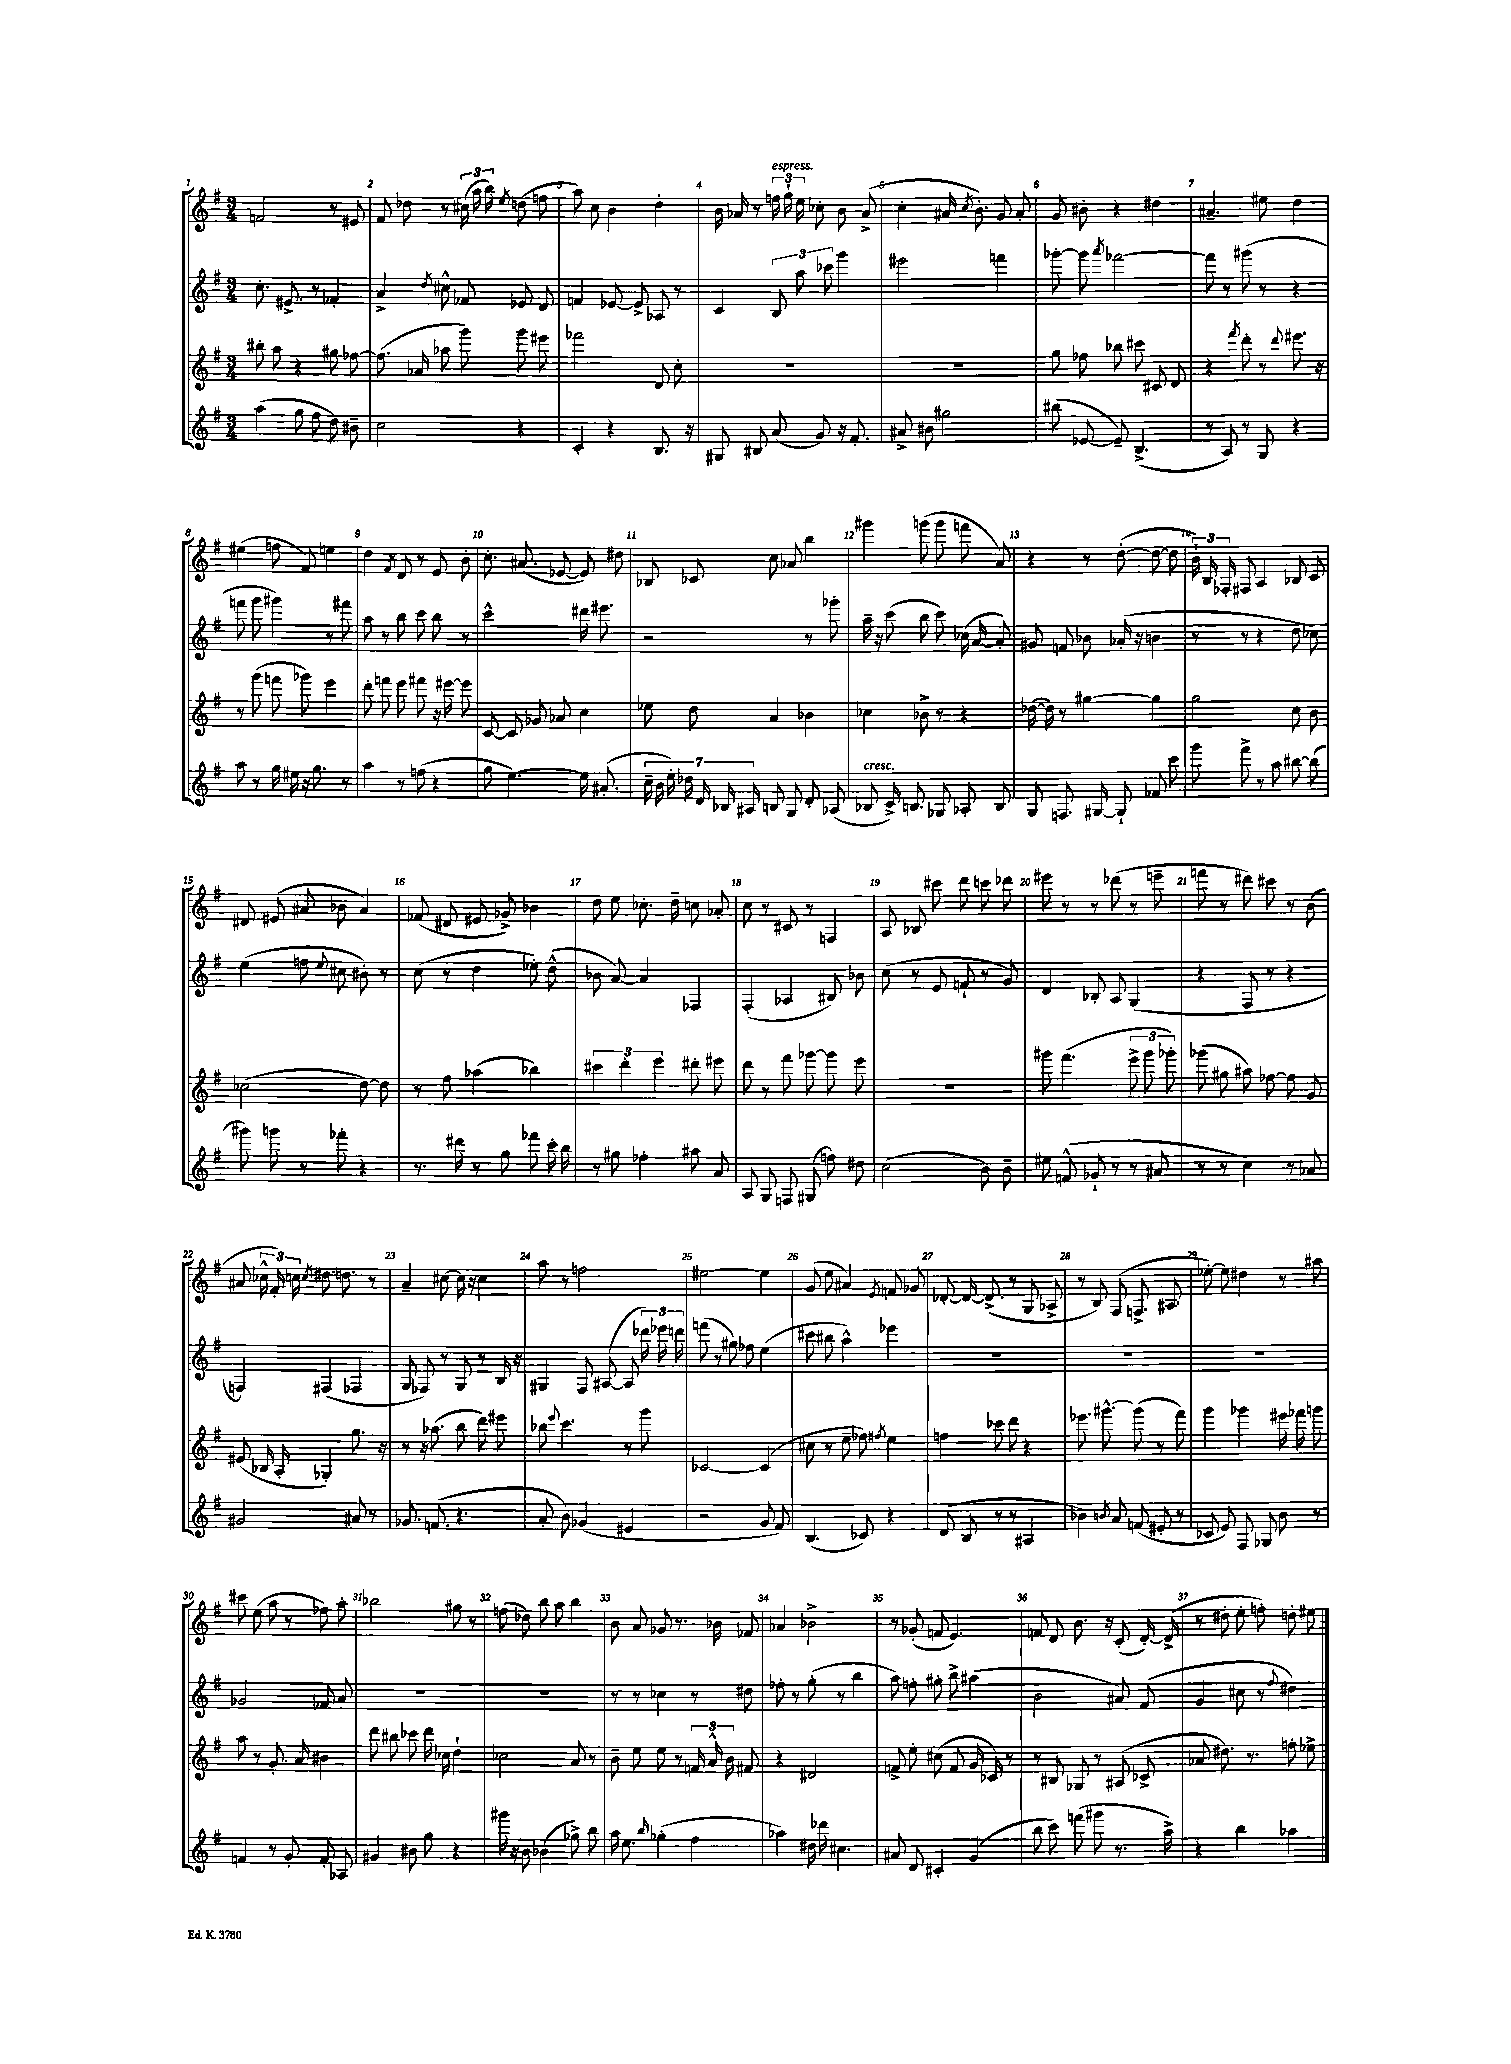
<<
\new StaffGroup <<
\new Staff = "s0" {
    \clef treble \key g \major \numericTimeSignature \time 3/4
    \autoBeamOff f'2 r8 eis'8 |
    fis'8 des''8 r8 \tuplet 3/2 { cis''16( a''16 b''16) } \acciaccatura { e''8 } d''8( f''8 |
    a''8) c''8 b'4 d''4-. |
    b'16 aes'16 r8 \tuplet 3/2 { f''16^\markup { \italic "espress." } g''16-! e''16 } ces''8-. b'8 aes'8->( |
    c''4-. ais'16 \acciaccatura { c''8 } b'8.-.) g'8 ais'8-. |
    g'8 bis'8-. r4 dis''4 |
    ais'4.-- eis''8 d''4 |
    eis''4( f''8 fis'8) e''4 |
    d''4 \acciaccatura { fis'8 } d'8 r8 e'8 b'8-. |
    c''8.-. ais'8.( ees'8~ ees'8) dis''8 |
    bes8 ces'8 c''8 aes'8 b''4 |
    gis'''4 g'''8( g'''8 f'''8 a'8) |
    r4 r8 d''8~-.( d''8~ d''8 |
    \tuplet 3/2 { b'16-!) b16 fes16-. } fis8 a4 bes8 c'8 |
    dis'8 eis'8( ais'8 bes'8 ais'4) |
    fes'8( dis'8 eis'8 ges'8->) bes'4 |
    d''8 e''8 ces''8.-. d''16-- c''8 aes'8-. |
    c''8 r8 cis'8 r8 f4 |
    a8 bes8 cis'''8 d'''8 c'''8 des'''8 |
    eis'''8 r8 r8 des'''8( r8 e'''8-- |
    f'''8 r8 dis'''8) cis'''8 r8 b'8( |
    ais'8 \tuplet 3/2 { ces''16-^ fis'16-.) c''16 } \acciaccatura { c''8 } dis''8. d''8. r8 |
    a'4-- cis''8~ cis''16 r16 cis''4 |
    a''8 r8 f''2 |
    eis''2~ eis''4 |
    g'8( e''8 ais'4) \acciaccatura { e'8 } f'8 ges'8 |
    des'8~-. des'16~ des'8.->( r8 g8 aes8-> |
    r8 b8) fis8( f8.-> ais8. |
    ees''8~-.) ees''8 dis''4 r8 ais''8 |
    cis'''8 e''8( a''8 r8 fes''8) a''8-. |
    bes''2 gis''8 r8 |
    f''8( des''8) b''8 a''8 b''4 |
    b'8 a'8 ges'8 r8. bes'16 fes'8 |
    aes'4 bes'2-> |
    r8 ges'8-.( f'8 e'4.) |
    f'8 d'8 b'8. r16 c'8-.( d'16~-.) d'16->( |
    r8 dis''8-. e''8-. f''8-.) d''8-. eis''8 \bar "|." |
}
\new Staff = "s1" {
    \clef treble \key g \major \numericTimeSignature \time 3/4
    \autoBeamOff c''8.-. eis'8.-> r8 fes'4-. |
    a'4-> \acciaccatura { d''8 } cis''8-^ fes'8 ees'8 d'8 |
    f'4 ees'8~ ees'8-> aes8 r8 |
    c'4 \tuplet 3/2 { b8 a''8 ces'''8 } g'''4 |
    eis'''2 f'''4 |
    ges'''8~-. ges'''8 \acciaccatura { a'''8 } fes'''2~ |
    fes'''8 r8 gis'''8( r8 r4 |
    f'''8 g'''8 gis'''4) r8 fis'''8 |
    a''8 r8 b''8 c'''8 b''8 r8 |
    c'''2-^ dis'''16 eis'''8. |
    r2 r8 ges'''8-. |
    a''16-- r16 c'''8( b''8 c'''8) ces''16( a'16~ a'8-.) |
    gis'8 f'8 bes'8 aes'16-.( r16 b'4 |
    r8 r8 r4 d''8 ces''8) |
    e''4( f''8 \appoggiatura { e''8 } cis''8 bis'8-.) r8 |
    c''8( r8 d''4 ees''8-.) d''8-^( |
    bes'8 a'8~) a'4 fes4 |
    fis4-.( aes4 bis8) bes'8 |
    c''8( r8 e'8 f'8-! r8 g'8) |
    d'4 bes8-. a8 g4( |
    r4 fis8 r8 r4 |
    f4) fis4( fes4 |
    g8 fes8) r8 g8 r8 b16 r16 |
    gis4 fis8 ais8~( ais8 \tuplet 3/2 { des'''16) ees'''16 d'''16 } |
    f'''8( r8 gis''8) fes''8 e''4( |
    cis'''8 bis''8 a''4-^) ees'''4 |
    R2. |
    R2. |
    R2. |
    ges'2 fes'8 a'8 |
    R2. |
    R2. |
    r8 r8 ces''4 r8 dis''8 |
    fes''8-. r8 g''8-.( r8 b''4 |
    a''8) f''8-. gis''8-. b''8-> ais''4( |
    b'2 ais'8) fis'8( |
    g'4 cis''8 r8 \appoggiatura { fis''8 } dis''4) \bar "|." |
}
\new Staff = "s2" {
    \clef treble \key g \major \numericTimeSignature \time 3/4
    \autoBeamOff bis''8-. a''8 r4 gis''8 fes''8~ |
    fes''8.( aes'16 aes''8 g'''8) g'''8 eis'''8 |
    fes'''2 d'8 c''8-. |
    R2. |
    R2. |
    g''8 fes''8 bes''8 cis'''8 cis'8 d'8 |
    r4 \acciaccatura { fis'''8 } d'''8-. r8 \appoggiatura { d'''8 } eis'''8. r16 |
    r8 g'''8( f'''8 ges'''8) e'''4 |
    d'''8-. f'''8 e'''8 fis'''8 r16 eis'''16~ eis'''8 |
    c'8~ c'8 ges'8 aes'8 c''4 |
    ees''8 d''8 a'4 bes'4 |
    ces''4 bes'8-> r8 r4 |
    des''16~( des''16) r8 gis''4~ gis''4 |
    g''2 c''8 b'8 |
    ces''2( d''8~) d''8 |
    r8 fis''8 aes''4( bes''4) |
    \tuplet 3/2 { cis'''4 d'''4-. e'''4 } dis'''8-. eis'''8 |
    d'''8 r8 fis'''8 ges'''8~ ges'''8 e'''8 |
    R2. |
    gis'''8 fis'''4.( \tuplet 3/2 { e'''8-> gis'''8 ges'''8-.) } |
    ges'''8( gis''8 ais''8) fes''8~ fes''8 g'8 |
    eis'8( bes16 a16-. ges4-.) g''8. r16 |
    r8 r16 aes''8.( b''8 d'''8) eis'''8 |
    bes''8 \appoggiatura { e'''8 } c'''4. r8 g'''8 |
    ces'2~ ces'4( |
    cis''8 r8 e''8-- fes''8) \acciaccatura { fis''8 } e''4 |
    f''4 ces'''8 d'''8 r4 |
    ees'''8. gis'''8.~-^ gis'''8( r8 fis'''8) |
    g'''4 ges'''4 eis'''16 fes'''16 g'''8 |
    a''8 r8 g'8.-. a'16 bis'4 |
    d'''8 bis''8 ces'''8 d'''16 ces''16 d''4-! |
    ces''2 a'8 r8 |
    b'8-- e''8 e''8 r8 \tuplet 3/2 { f'16 a'16-^ b'16 } fis'8 |
    r4 dis'2 |
    f'8-> e''8-. cis''8( f'8 g'16 ces'16) r8 |
    r8 bis8 ges8 r8 ais8( ces'8-> |
    aes'8 dis''8.) r8. f''8-. ees''8-> \bar "|." |
}
\new Staff = "s3" {
    \clef treble \key g \major \numericTimeSignature \time 3/4
    \autoBeamOff a''4( g''8 fis''8 d''8) bis'8-- |
    c''2 r4 |
    c'4-. r4 b8. r16 |
    gis8 bis8 a'8( g'8) r16 fis'8.-. |
    ais'8-> bis'8 gis''2 |
    bis''8( ees'8~ ees'8--) b4.->( |
    r8 a8) r8 g8 r4 |
    a''8 r8 g''16 eis''16 r16 g''8. r8 |
    a''4 r8 f''8( r4 |
    g''8 e''4.~) e''16 ais'8.-.( |
    \tuplet 7/4 { c''16-- b'16 e''16-.) des''16 d'16 bes16 ais16 } b8 g8 d'8-. aes8( |
    bes8^\markup { \italic "cresc." } c'16->) b8. ges8 aes8-. b8 |
    g8 f8. gis16~ gis8-! fes'8 c'''8 |
    g'''8 fis'''8-> r8 a''8 bis''8~ bis''8( |
    gis'''8) g'''8 r8 fes'''8-. r4 |
    r8. dis'''16 r8 g''8 fes'''8 c'''16-. b''16 |
    r8 gis''8 fes''4-. ais''8 a'8 |
    a8 g8 f8 gis8( f''8) dis''8 |
    c''2( b'8) b'8-- |
    eis''8 f'8-^( ges'8-! r8 r8 ais'8 |
    r8 r8 c''4) r8 aes'8 |
    gis'2 ais'8 r8 |
    ges'8. f'8.( r4. |
    a'8-. b'8) ges'4( eis'4 |
    r2 g'8 fis'8) |
    b4.( ces'8) r4 |
    d'8( b8 r8 r8 ais4 |
    bes'4) \acciaccatura { b'8 } a'8 f'8( eis'8-. r8 |
    ces'8 e'8) fis8 ges8 b'8 r8 |
    f'4 r8 g'8-. f'8-. aes8 |
    gis'4 bis'8 g''8 r4 |
    gis'''16 r16 b'8 bes'4( ges''8->) b''8 |
    a''16 e''8. \grace { b''16 } ges''4-.( fis''4 |
    aes''4) dis''16 des'''16 cis''4. |
    ais'8 d'8 cis'4-. g'4( |
    b''8 c'''8) f'''8( gis'''8 r8. a''16->) |
    r4 b''4 aes''4 \bar "|." |
}
>>
>>
\layout { \context { \Score \override BarNumber.break-visibility = ##(#f #t #t) barNumberVisibility = #all-bar-numbers-visible } }
